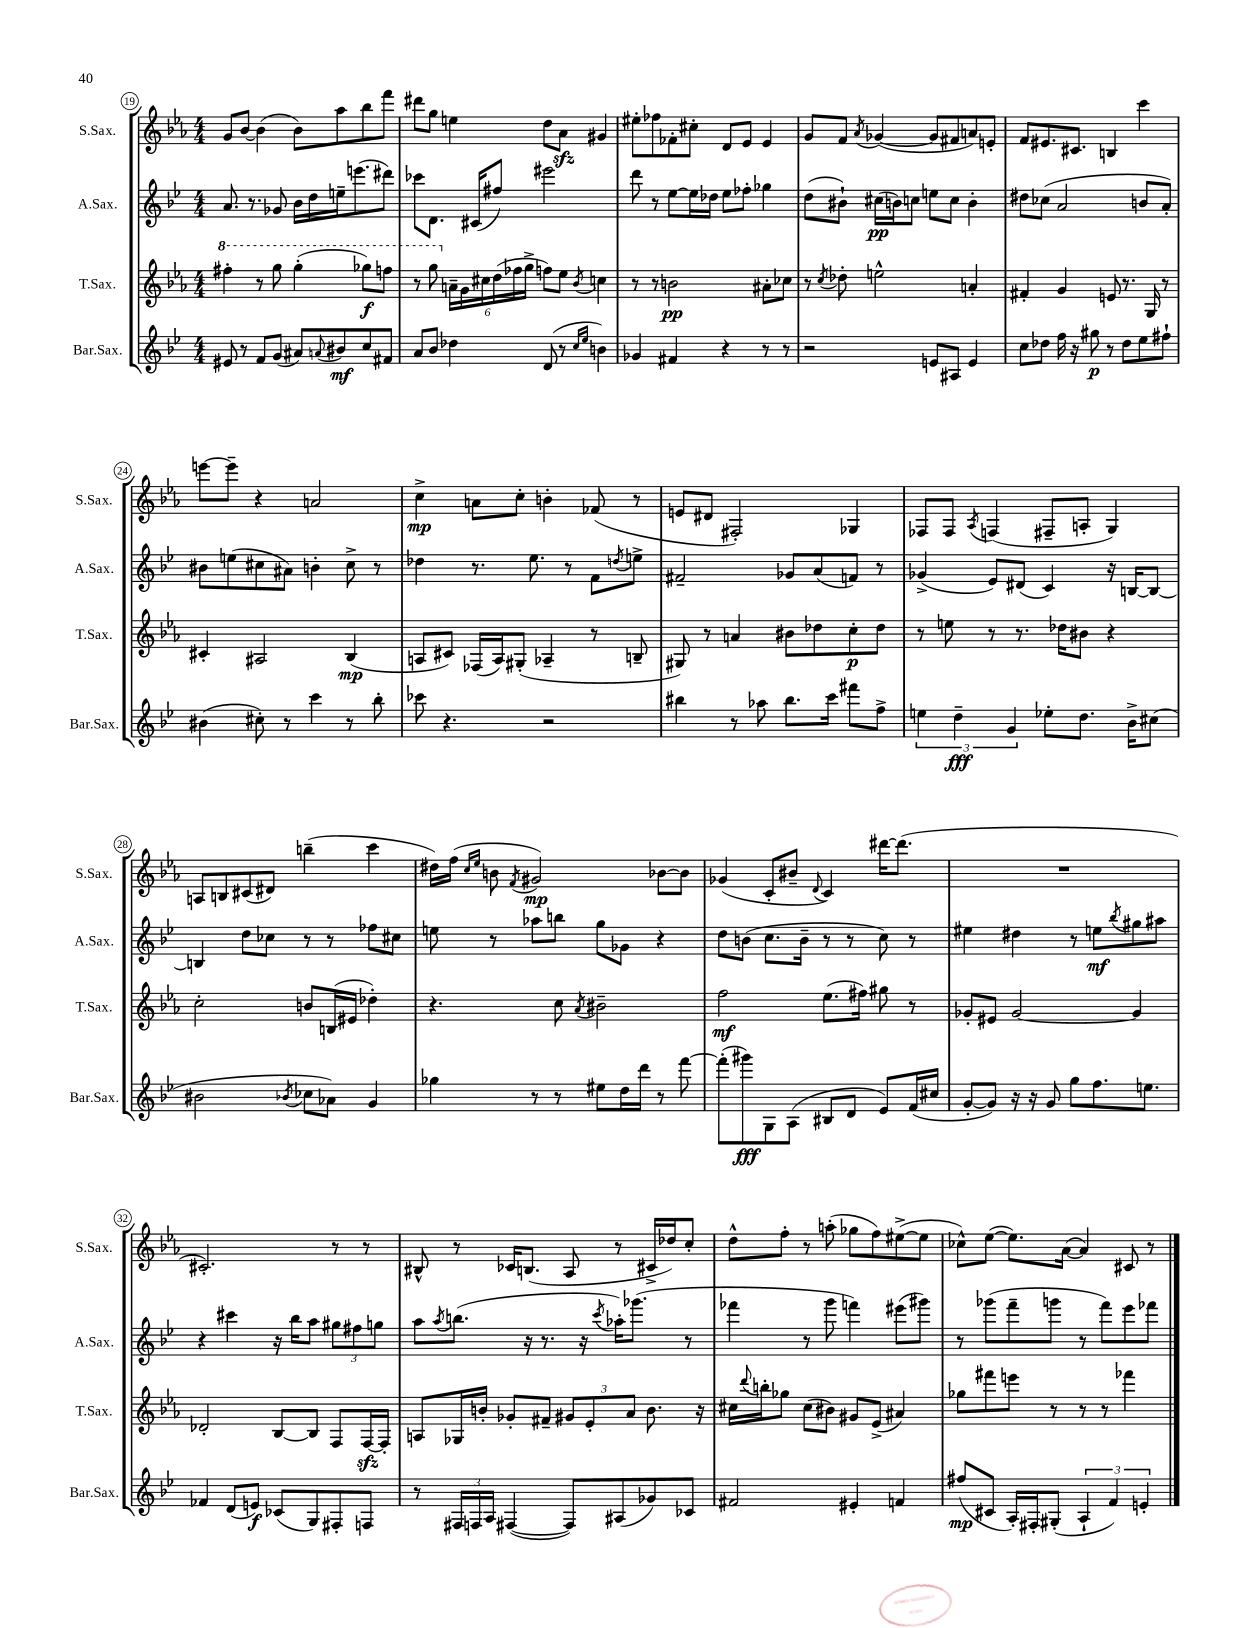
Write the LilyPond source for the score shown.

<<
\new StaffGroup <<
\new Staff = "s0" \with { instrumentName = "S.Sax." shortInstrumentName = "S.Sax." } {
    \clef treble \key ees \major \numericTimeSignature \time 4/4
    g'8 bes'8~ bes'4( bes'8) aes''8 bes''8 f'''8 |
    dis'''8 g''8 e''4 d''8 aes'8\sfz gis'4 |
    eis''8-. fes''8 fes'8-. cis''8-. d'8 ees'8 ees'4 |
    g'8 f'8 \acciaccatura { aes'8 } ges'4~( ges'8 fis'8 a'8) e'8-. |
    f'8 eis'8. cis'8. b4 c'''4 |
    e'''8~ e'''8-- r4 a'2 |
    c''4->\mp a'8 c''8-. b'4-. fes'8( r8 |
    e'8 dis'8 fis2-.) ges4 |
    fes8 fes8 \acciaccatura { aes8 } f4( fis8-- a8-. g4) |
    a8 b8 cis'8( dis'8) b''4--( c'''4 |
    dis''16) f''16( \grace { c''16 ees''16 } b'8 \acciaccatura { f'8 } gis'2\mp) bes'8~ bes'8 |
    ges'4( c'8-. bis'8-- \appoggiatura { d'8 } c'4) dis'''16~ dis'''8.( |
    R1 |
    cis'2.-.) r8 r8 |
    bis8-^ r8 ces'16 b8.( aes8 r8 cis'16-> des''16) c''8-. |
    d''8-^ f''8-. r8 a''8-.( ges''8 f''8) eis''8~->( eis''8 |
    ces''8-^) ees''8~( ees''8.) aes'16~( aes'4) cis'8 r8 \bar "|." |
}
\new Staff = "s1" \with { instrumentName = "A.Sax." shortInstrumentName = "A.Sax." } {
    \clef treble \key bes \major \numericTimeSignature \time 4/4
    a'8. r8. ges'8 bes'16 d''16 e''16-- e'''8.( dis'''8) |
    ces'''8 d'8. cis'16( fis''8) eis'''2 |
    d'''8 r8 ees''8~ ees''16 des''16 ees''8 fes''8-. ges''4 |
    d''8( bis'8-!) cis''16\pp( b'16) c''8 e''8 c''8 b'4-. |
    dis''8 ces''8( a'2 b'8 a'8-.) |
    bis'8 e''8( cis''8 ais'8) b'4-. cis''8-> r8 |
    des''4 r8. ees''8. r8 f'8 \acciaccatura { d''8 } e''8-> |
    fis'2-- ges'8 a'8( f'8) r8 |
    ges'4->( ees'8) dis'8( c'4) r16 b16~ b8~ |
    b4 d''8 ces''8 r8 r8 fes''8 cis''8 |
    e''8 r8 aes''8 b''8 g''8 ges'8 r4 |
    d''8 b'8( c''8. b'16-- r8 r8 c''8) r8 |
    eis''4 dis''4 r8 e''8\mf \acciaccatura { bes''8 } gis''8 ais''8 |
    r4 cis'''4 r16 bes''16 a''8 \tuplet 3/2 { gis''8 fis''8 g''8 } |
    a''8 \acciaccatura { a''8 } b''8.( r16 r8. r16 \acciaccatura { c'''8 } aes''16-.) ges'''8.( r8 |
    fes'''4 r8 g'''8 f'''4) eis'''8( gis'''8) |
    r8 ges'''8( f'''8-- g'''8 r8 f'''8) ees'''8 fes'''8 \bar "|." |
}
\new Staff = "s2" \with { instrumentName = "T.Sax." shortInstrumentName = "T.Sax." } {
    \clef treble \key ees \major \numericTimeSignature \time 4/4
    \ottava #1 fis'''4-. r8 g'''8 g'''4-.( ges'''8\f) f'''8 |
    r8 g'''8 \ottava #0 \tuplet 6/4 { a'16-- g'16 cis''16 d''16( fes''16 g''16-> } f''8) ees''8 \acciaccatura { bes'8 } c''4 |
    r8 r8 b'2\pp ais'8-. ces''8 |
    r8 \acciaccatura { c''8 } des''8-. e''2-^ a'4-. |
    fis'4-. g'4 e'8 r8. g16 r8 |
    cis'4-. ais2 bes4\mp( |
    a8 cis'8) fes16( a16) gis8-.( aes4-- r8 b8-- |
    gis8) r8 a'4 bis'8 des''8 c''8-.\p des''8 |
    r8 e''8 r8 r8. des''16 bis'8 r4 |
    c''2-. b'8 b16( eis'16 des''4-.) |
    r4. c''8 \acciaccatura { aes'8 } bis'2-- |
    f''2\mf ees''8.( fis''16) gis''8 r8 |
    ges'8-. eis'8 ges'2~ ges'4 |
    des'2-. bes8~ bes8 f8 f16~\sfz f16-. |
    a8 ges16 b'16-. ges'8-. fis'8-- \tuplet 3/2 { gis'8 ees'8-. aes'8 } b'8. r16 |
    cis''16 \appoggiatura { d'''8 } b''16-. ges''8 cis''8( bis'8) gis'8 ees'8->( ais'4) |
    ges''8 fis'''8 e'''8 r8 r8 r8 fes'''4 \bar "|." |
}
\new Staff = "s3" \with { instrumentName = "Bar.Sax." shortInstrumentName = "Bar.Sax." } {
    \clef treble \key bes \major \numericTimeSignature \time 4/4
    eis'8 r8 f'8 g'8( ais'8) \appoggiatura { a'8 } bis'8\mf c''8 fis'8 |
    a'8 bes'8 des''4 d'8( r8 \grace { c''16 ees''16 } b'4) |
    ges'4 fis'4 r4 r8 r8 |
    r2 e'8 ais8 e'4 |
    c''8 des''8 f''16 r16 gis''8\p r8 des''8 ees''8 fis''8-! |
    bis'4( cis''8-.) r8 c'''4 r8 bes''8-. |
    ces'''8 r4. r2 |
    bis''4 r8 aes''8 bis''8. c'''16 fis'''8 f''8-> |
    \tuplet 3/2 { e''4 d''4--\fff g'4 } ees''8-. d''8. bes'16-> cis''8( |
    bis'2 \acciaccatura { bes'8 } ces''8 aes'8) g'4 |
    ges''4 r8 r8 eis''8 d''16 d'''16 r8 f'''8~ |
    f'''8-.( gis'''8\fff) g8 a8( bis8 d'8 ees'8) f'16( cis''16 |
    g'8~-. g'8) r16 r16 g'8 g''8 f''8. e''8. |
    fes'4 d'8( e'8\f) ces'8( g8) fis8-. f8 |
    r8 \tuplet 3/2 { fis16 f16 a16 } fis4~( fis8) ais8( ges'8) ces'8 |
    fis'2 eis'4-. f'4 |
    fis''8\mp( cis'8 a16-.) fis16-. gis8-.( \tuplet 3/2 { a4-! f'4) e'4-. } \bar "|." |
}
>>
>>
\layout { \context { \Score currentBarNumber = #19 \override BarNumber.stencil = #(make-stencil-circler 0.1 0.3 ly:text-interface::print) } }
